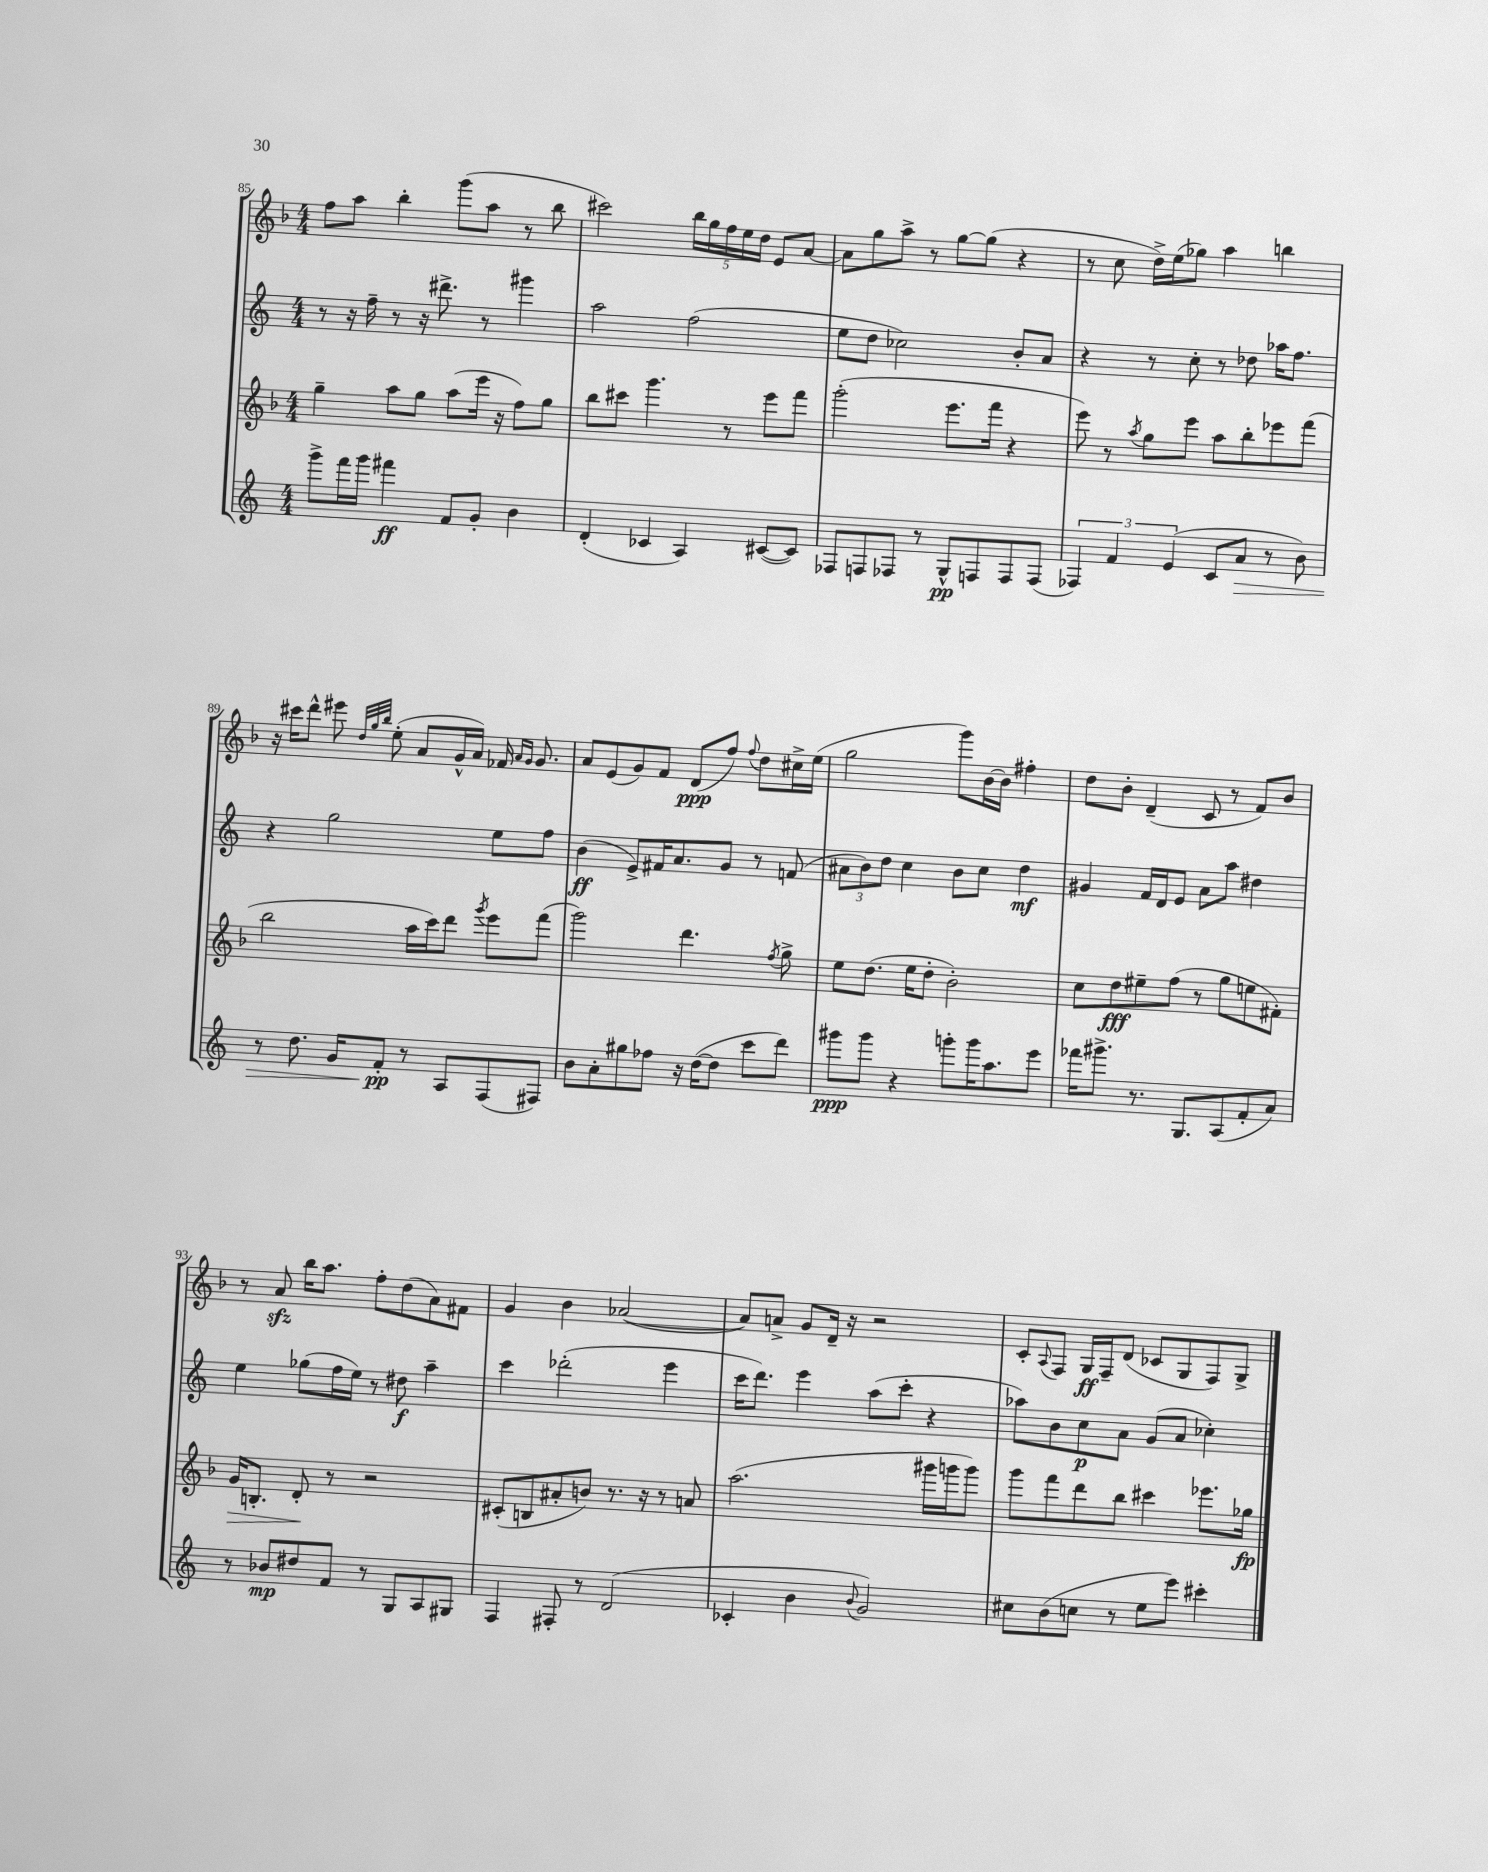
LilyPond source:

<<
\new StaffGroup <<
\new Staff = "s0" {
    \clef treble \key f \major \numericTimeSignature \time 4/4
    f''8 a''8 bes''4-. g'''8( a''8 r8 bes''8 |
    cis'''2) \tuplet 5/4 { bes''16 g''16 f''16 e''16 d''16 } e'8 a'8~ |
    a'8 g''8 a''8-> r8 g''8~ g''8( r4 |
    r8 c''8 d''16->) e''16( ges''8) a''4 b''4 |
    r16 cis'''16 d'''8-^ eis'''8 \grace { d''32 g''32 bes''32 } e''8-.( a'8 g'16-^ a'16) fes'16 \grace { a'16 g'16 } g'8. |
    a'8 e'8( g'8) f'8 d'8\ppp( f''8) \appoggiatura { f''8 } d''8 cis''16-> e''16( |
    g''2 g'''8) bes'16~ bes'16 fis''4-. |
    d''8 bes'8-. d'4--( c'8 r8 f'8) bes'8 |
    r8 a'8\sfz bes''16 a''8. f''8-. d''8( a'8) fis'8 |
    g'4 bes'4 aes'2~( |
    aes'8) a'8-> g'8 d'16-- r16 r2 |
    c'8-. \appoggiatura { a8 } f8 g16\ff f16-- d'8( ces'8 g8 f8) g8-> \bar "|." |
}
\new Staff = "s1" {
    \clef treble \key c \major \numericTimeSignature \time 4/4
    r8 r16 f''16-- r8 r16 dis'''8.-> r8 gis'''4 |
    a''2 f''2( |
    e''8 d''8 ces''2) b'8-. a'8 |
    r4 r8 c''8-. r8 des''8 aes''16 f''8. |
    r4 g''2 e''8 f''8 |
    b'4\ff( e'8->) fis'16 a'8. g'8 r8 f'8( |
    \tuplet 3/2 { ais'8 b'8) d''8 } c''4 b'8 c''8 d''4\mf |
    gis'4 f'16 d'16 e'8 a'8 a''8 dis''4 |
    e''4 ges''8( f''16 e''16) r8 dis''8\f a''4-- |
    c'''4 des'''2-.( e'''4 |
    c'''16 d'''8.) e'''4 a''8( c'''8-. r4 |
    aes''8) b'8 c''8\p a'8 g'8( a'8 ces''4-.) \bar "|." |
}
\new Staff = "s2" {
    \clef treble \key f \major \numericTimeSignature \time 4/4
    g''4-- a''8 g''8 a''8( e'''16 r16 f''8) g''8 |
    bes''8 cis'''8 g'''4. r8 e'''8 f'''8 |
    g'''2-.( e'''8. f'''16 r4 |
    e'''8) r8 \acciaccatura { a''8 } g''8 e'''8 a''8 bes''8-. ees'''8 f'''8( |
    bes''2 a''16 c'''16) d'''8 \acciaccatura { g'''8 } e'''8 f'''8( |
    g'''2) d'''4. \acciaccatura { f''8 } g''8-> |
    e''8 d''8.( e''16 d''8-. bes'2-.) |
    c''8 d''8\fff eis''8-- f''8( r8 g''8 e''8 fis'8-.) |
    g'16\> b8.-. d'8-.\! r8 r2 |
    cis'8-.( b8 ais'8-. b'8) r8. r16 r8 a'8 |
    a''2.( gis'''16 g'''16 g'''8) |
    g'''8 f'''8 d'''8 bes''8 cis'''4 ees'''8. ges''16\fp \bar "|." |
}
\new Staff = "s3" {
    \clef treble \key c \major \numericTimeSignature \time 4/4
    g'''8-> f'''16 g'''16 fis'''4\ff f'8 g'8-. b'4 |
    d'4-.( ces'4 a4) cis'8~( cis'8) |
    fes8 f8 fes8 r8 g8-^\pp f8 f8 f8( |
    \tuplet 3/2 { fes4) f'4 e'4( } c'8 a'8\> r8 b'8) |
    r8 d''8. g'16 f'8-.\pp\! r8 a8 f8( fis8) |
    b'8 a'8-. gis''8 fes''8 r16 d''16~( d''8 c'''8 d'''8) |
    gis'''8\ppp gis'''8 r4 g'''8-. g'''16 a''8. e'''8 |
    fes'''16 gis'''8.-> r8. g8. a8( f'8-. a'8) |
    r8 bes'8\mp dis''8 f'8 r8 g8 a8 gis8 |
    f4 fis8-. r8 d'2( |
    ces'4-. b'4 \appoggiatura { b'8 } g'2) |
    cis''8 b'8( c''8 r8 e''8 e'''8) cis'''4-. \bar "|." |
}
>>
>>
\layout { \context { \Score currentBarNumber = #85 } }
